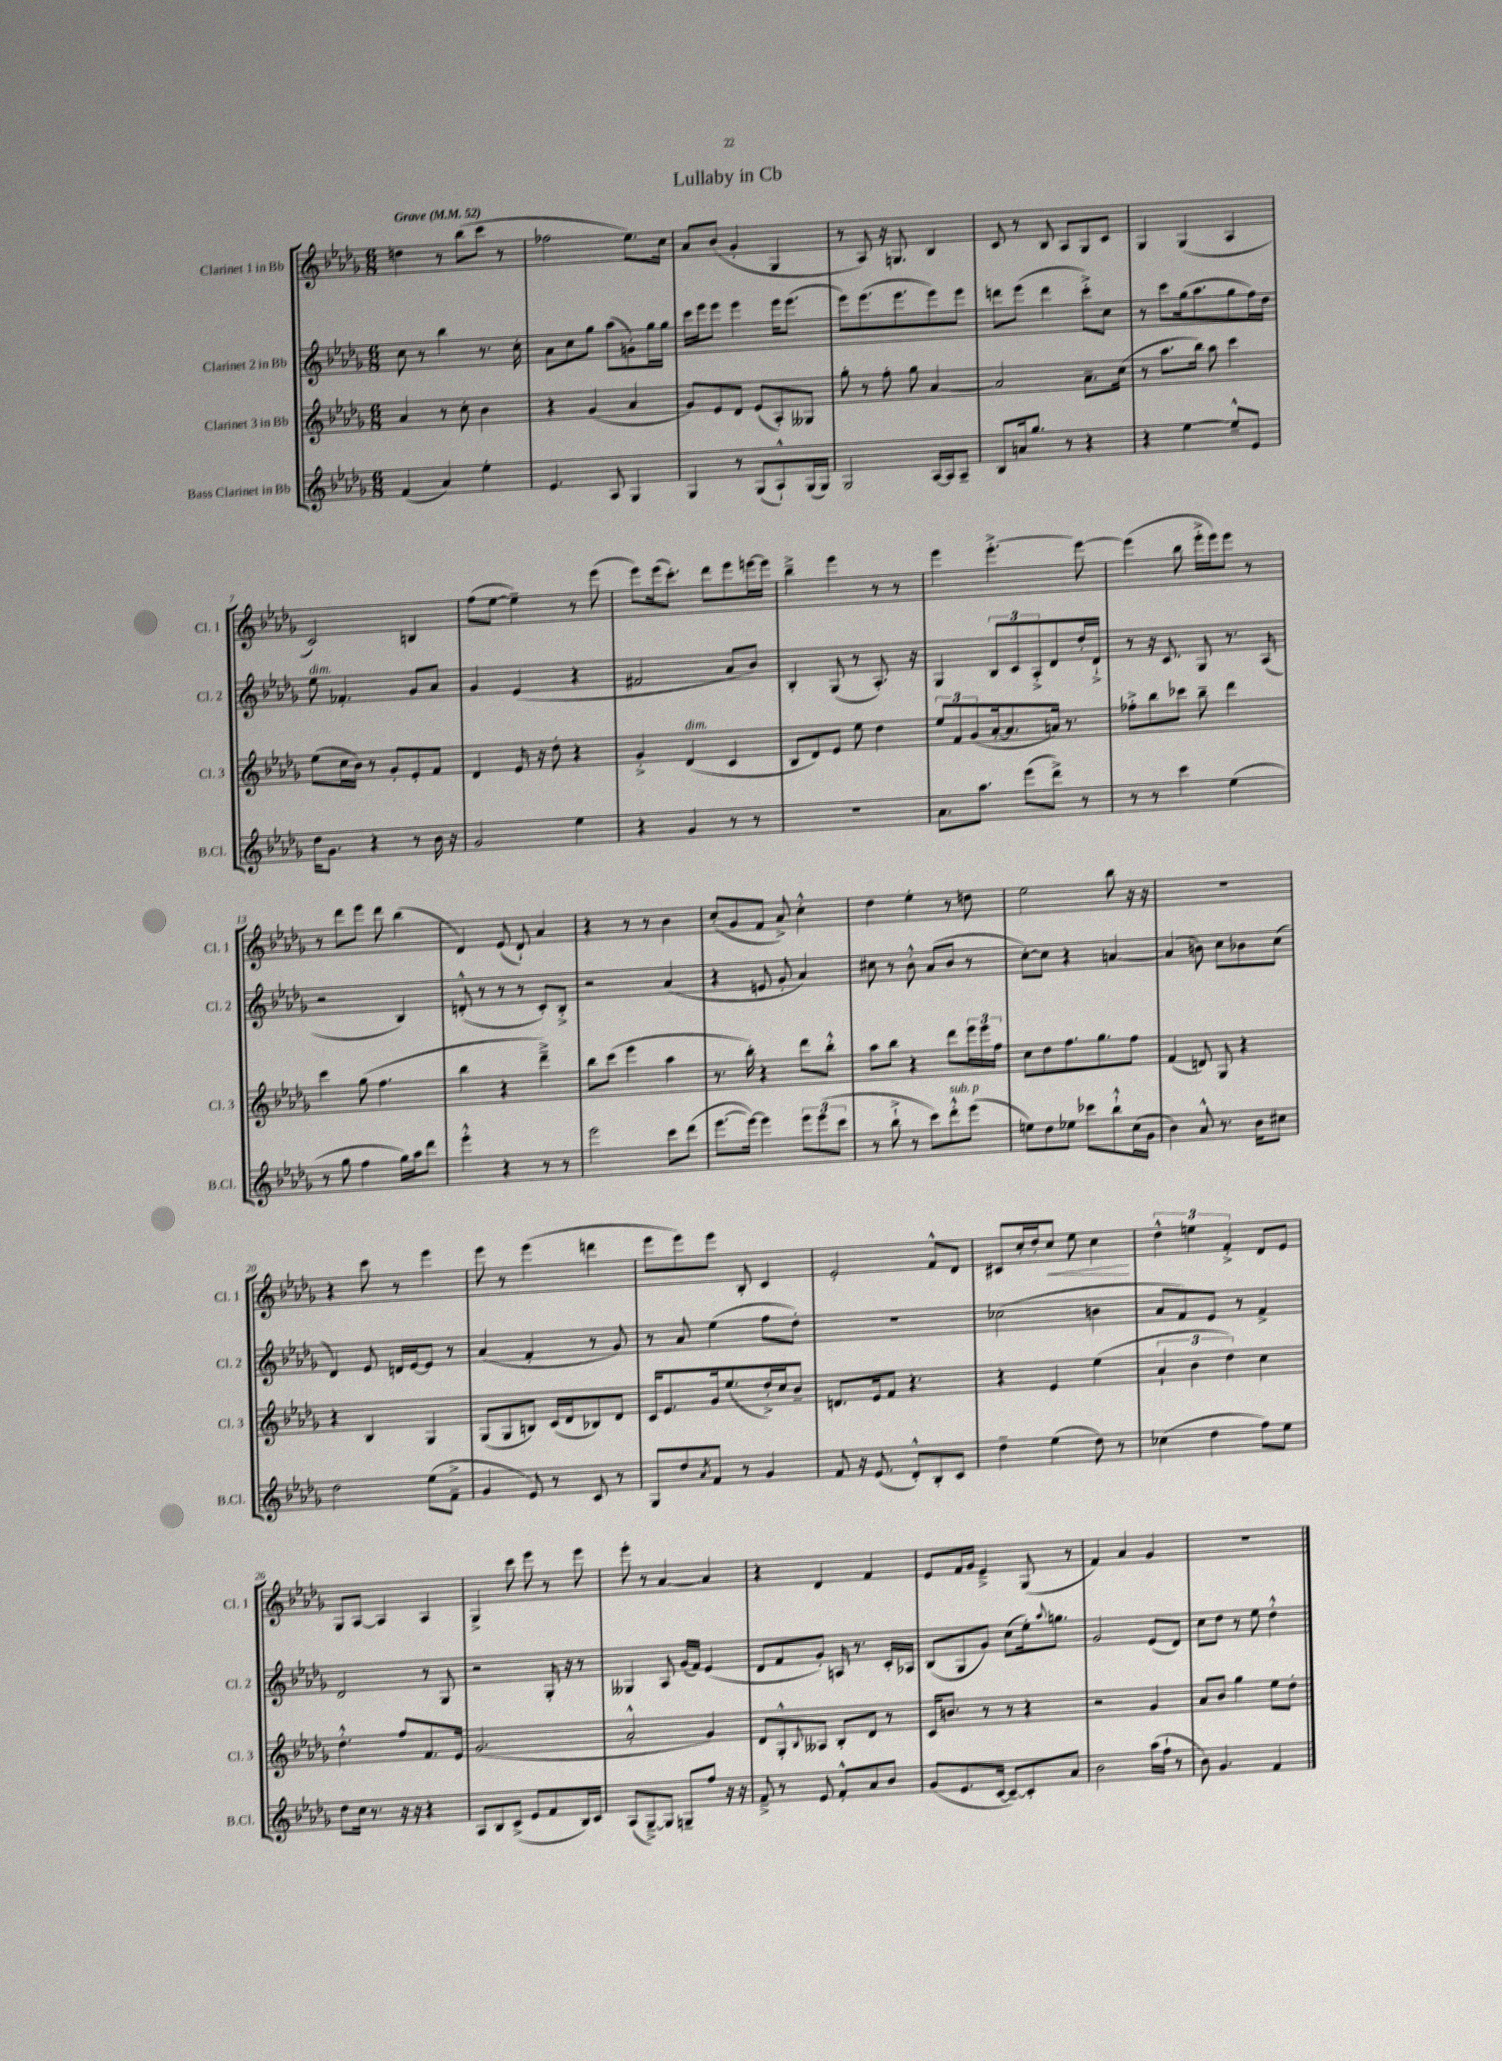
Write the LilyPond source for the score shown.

\header { title = "Lullaby in Cb" }
<<
\new StaffGroup <<
\new Staff = "s0" \with { instrumentName = "Clarinet 1 in Bb" shortInstrumentName = "Cl. 1" } {
    \clef treble \key des \major \numericTimeSignature \time 6/8 \tempo "Grave" 4 = 52
    d''4 r8 bes''8( c'''8 r8 |
    fes''2 ees''8.) c''16 |
    aes'8 bes'8( ges'4-. ges4 |
    r8 aes8) r16 g8. bes4 |
    c'8 r8 bes8 aes8 ges8 c'8 |
    ges4 ges4( aes4 |
    c'2) b4 |
    f''8( ees''8~ ees''4--) r8 ees'''8( |
    ees'''8) ees'''16( c'''8.-.) des'''8 ees'''8 e'''16~ e'''16 |
    bes''4---> ees'''4 r8 r8 |
    ees'''4 ees'''4.~-.-> ees'''8~ |
    ees'''4( bes''8 ees'''16-.-> ees'''16) ees'''8 r8 |
    r8 des'''8 ees'''8 des'''8 bes''4( |
    des'4) ees'8( des'8-!) aes'4 |
    r4 r8 r8 bes'4 |
    c''8-.( ges'8 f'8 aes'8->) c''4-.-^ |
    des''4 ees''4-. r8 d''8 |
    ees''2 bes''8 r16 r16 |
    R2. |
    r4 c'''8 r8 ees'''4 |
    ees'''8 r8 ees'''4( d'''4 |
    ees'''8 ees'''8) ees'''8 bes8-. c'4 |
    ees'2-. f'8-^ des'8 |
    cis'8 c''16-. des''16-. c''8\< ees''8 c''4\! |
    \tuplet 3/2 { des''4-^ e''4 f'4-.-> } des'8 ees'8 |
    ges8 aes8~ aes4 aes4 |
    ges4-> c'''8 ees'''8 r8 ees'''8 |
    ees'''8-. r8 aes'4~ aes'4 |
    r4 des'4 f'4 |
    ees'8 f'16 ges'16 ees'4---> ges8( r8 |
    f'4) aes'4 ges'4 |
    r2. \bar "|." |
}
\new Staff = "s1" \with { instrumentName = "Clarinet 2 in Bb" shortInstrumentName = "Cl. 2" } {
    \clef treble \key des \major \numericTimeSignature \time 6/8
    c''8 r8 bes''4 r8. c''16-. |
    aes'8 c''8 ges''8 aes''8( g'8-.) ges''16 ges''16 |
    c'''16 ees'''16 ees'''8 ees'''4 ees'''16 ees'''8.( |
    ees'''8) ees'''8.( ees'''8. ees'''8) ees'''8 |
    d'''8 ees'''8( d'''4 c'''8-.->) c''8 |
    r8 c'''8 ges''16( aes''8. ges''8 f''16) des''16 |
    ees''8^\markup { \italic "dim." } fes'4.-. ges'8 aes'8 |
    ges'4 ees'4( r4 |
    fis'2 aes'8 bes'8) |
    bes4-. ges8( r8 aes8.-.) r16 |
    ges4 \tuplet 3/2 { bes8 c'8 aes8-.-> } des'8 des''16-. des'16-!-> |
    r8 r16 c'8. ges8 r8. aes16( |
    r2 bes4) |
    d'8-.-^( r8 r8 r8 c'8-.) bes8-.-> |
    r2 aes'4( |
    r4 e'8 ges'8-. aes'4) |
    cis''8 r8 bes'8-.-^ aes'8( bes'8 r8 |
    c''8~-.) c''8 r4 a'4~ |
    a'4( b'8) c''8 bes'8 c''8( |
    des'4) ees'8 d'16 ees'16~ ees'8 r8 |
    aes'4( f'4-. r8 ges'8) |
    r8 aes'8 ees''4( f''8 des''8-.) |
    r2. |
    ces''2( b'4 |
    aes'8 f'8) ees'8 r8 f'4-> |
    des'2 r8 ges8 |
    r2 ges16-. r16 r8 |
    geses4 aes8 ges'16( f'16) ees'4( |
    des'8 f'8 ges'8-.) a16 r8. c'16-. aes16 |
    bes8( ges8 ges'8) c''8( ees''16-.) \appoggiatura { aes''8 } g''8. |
    ges'2 ees'8( des'8) |
    c''8 des''8 r8 ees''8 des''4-.-^ \bar "|." |
}
\new Staff = "s2" \with { instrumentName = "Clarinet 3 in Bb" shortInstrumentName = "Cl. 3" } {
    \clef treble \key des \major \numericTimeSignature \time 6/8
    aes'4 r8 c''8-. bes'4 |
    r4 ges'4( aes'4 |
    ges'8) ees'8 des'8 ees'8( aes8-.) geses8 |
    ges''8-. r8 f''8-. ges''8 aes'4~ |
    aes'2 aes'8.-- c''16( |
    r8 aes''8. bes''16) aes''8 c'''4 |
    ees''8( c''16 bes'16) r8 ges'8-. ees'8-. f'8 |
    des'4 ees'16 r16 des''8-. r4 |
    ges'4-.-> des'4^\markup { \italic "dim." }( c'4 |
    bes8 des'8) ees'8 ees''8 des''4 |
    \tuplet 3/2 { ees''8 f'8 ges'8( } aes'16~-. aes'8. a'16) r8. |
    fes''8-.-> bes''8 ces'''8 bes''8-- des'''4 |
    c'''4 ges''8( f''4. |
    bes''4 r4 des'''4--->) |
    bes''8 c'''8( ees'''4 aes''4 |
    r8. bes''16-.) r4 des'''8 bes''8-.-^ |
    aes''8 bes''8 r4 des'''8 \tuplet 3/2 { ees'''16 ees'''16 f''16 } |
    c''8 des''8 f''8. ges''8. f''8 |
    f'4( d'8) ges8 r4 |
    r4 bes4 ges4 |
    ges8( ges8 b8) c'16( des'16 bes8) des'8 |
    c'16 ees'8. ges'16 ees''8.( des''16-.->) c''16 bes'8-- |
    d'8. ees'16 f'8 r4. |
    r4 ees'4 ees''4( |
    \tuplet 3/2 { aes'4-! bes'4 des''4) } c''4 |
    des''4.-.-^ f''8 f'8. ees'16 |
    ges'2.( |
    aes'2-.-^ ges'4) |
    des'8 ges8-.-^ \appoggiatura { bes8 } aeses8 bes8-. des'8 r8 |
    c'16 b'8. r8 r8 r4 |
    r2 ges'4 |
    aes'8 bes'8 ges''4 ees''8 des''8-. \bar "|." |
}
\new Staff = "s3" \with { instrumentName = "Bass Clarinet in Bb" shortInstrumentName = "B.Cl." } {
    \clef treble \key des \major \numericTimeSignature \time 6/8
    f'4( aes'4) ees''4-. |
    ees'4. aes8 ges4 |
    ges4 r8 ges8( aes8-!-^) ges16( ges16) |
    ges2 aes16~ aes16 aes8-- |
    bes8 a'16 ges''8. r8 r4 |
    r4 ees''4~ ees''8---^ ees'8 |
    des''16 ges'8. r4 r8 bes'16 r16 |
    ges'2 ees''4 |
    r4 ges'4 r8 r8 |
    R2. |
    aes'8. aes''8. ees'''8( des'''8->) r8 |
    r8 r8 c'''4 ees''4( |
    r8 ges''8 f''4 ges''16) aes''16 des'''8 |
    ees'''4-.-^ r4 r8 r8 |
    ees'''2 c'''8 des'''8( |
    ees'''8.~ ees'''16~) ees'''4 \tuplet 3/2 { ees'''8 ees'''8( c'''8 } |
    r8 bes''8-!-> r8 c'''8) des'''8-.-^^\markup { \italic "sub. p" } ees'''8( |
    e''8) des''8 ees''8 ces'''8 bes''8-!-^ c''16( ges'16 |
    bes'4) aes'8-^ r8. bes'16 cis''8 |
    des''2 ees''8( f'8---> |
    ges'4 ees'8) r8 c'8 r8 |
    ges8 des''8 \acciaccatura { aes'8 } f'8 r8 ges'4 |
    f'8 r16 ees'8.( des'8-.-^) bes8-. c'8 |
    des''4-- ees''4( des''8) r8 |
    ces''4( des''4 f''8) ees''8 |
    des''8 c''16 r8. r16 r16 r4 |
    aes8 bes8 c'8->( ees'8 f'8 bes16) c'16 |
    aes8( ges8~--->) ges8 g8-- f''8 r16 r16 |
    f'8---> r8 ees'8 f'8-.-^ aes'8 bes'8 |
    ges'8( ees'8. c'16~ c'8~--) c'8-. aes'8 |
    bes'2 aes''16( f''16-! r8 |
    bes'8) ges'4. f'4 \bar "|." |
}
>>
>>
